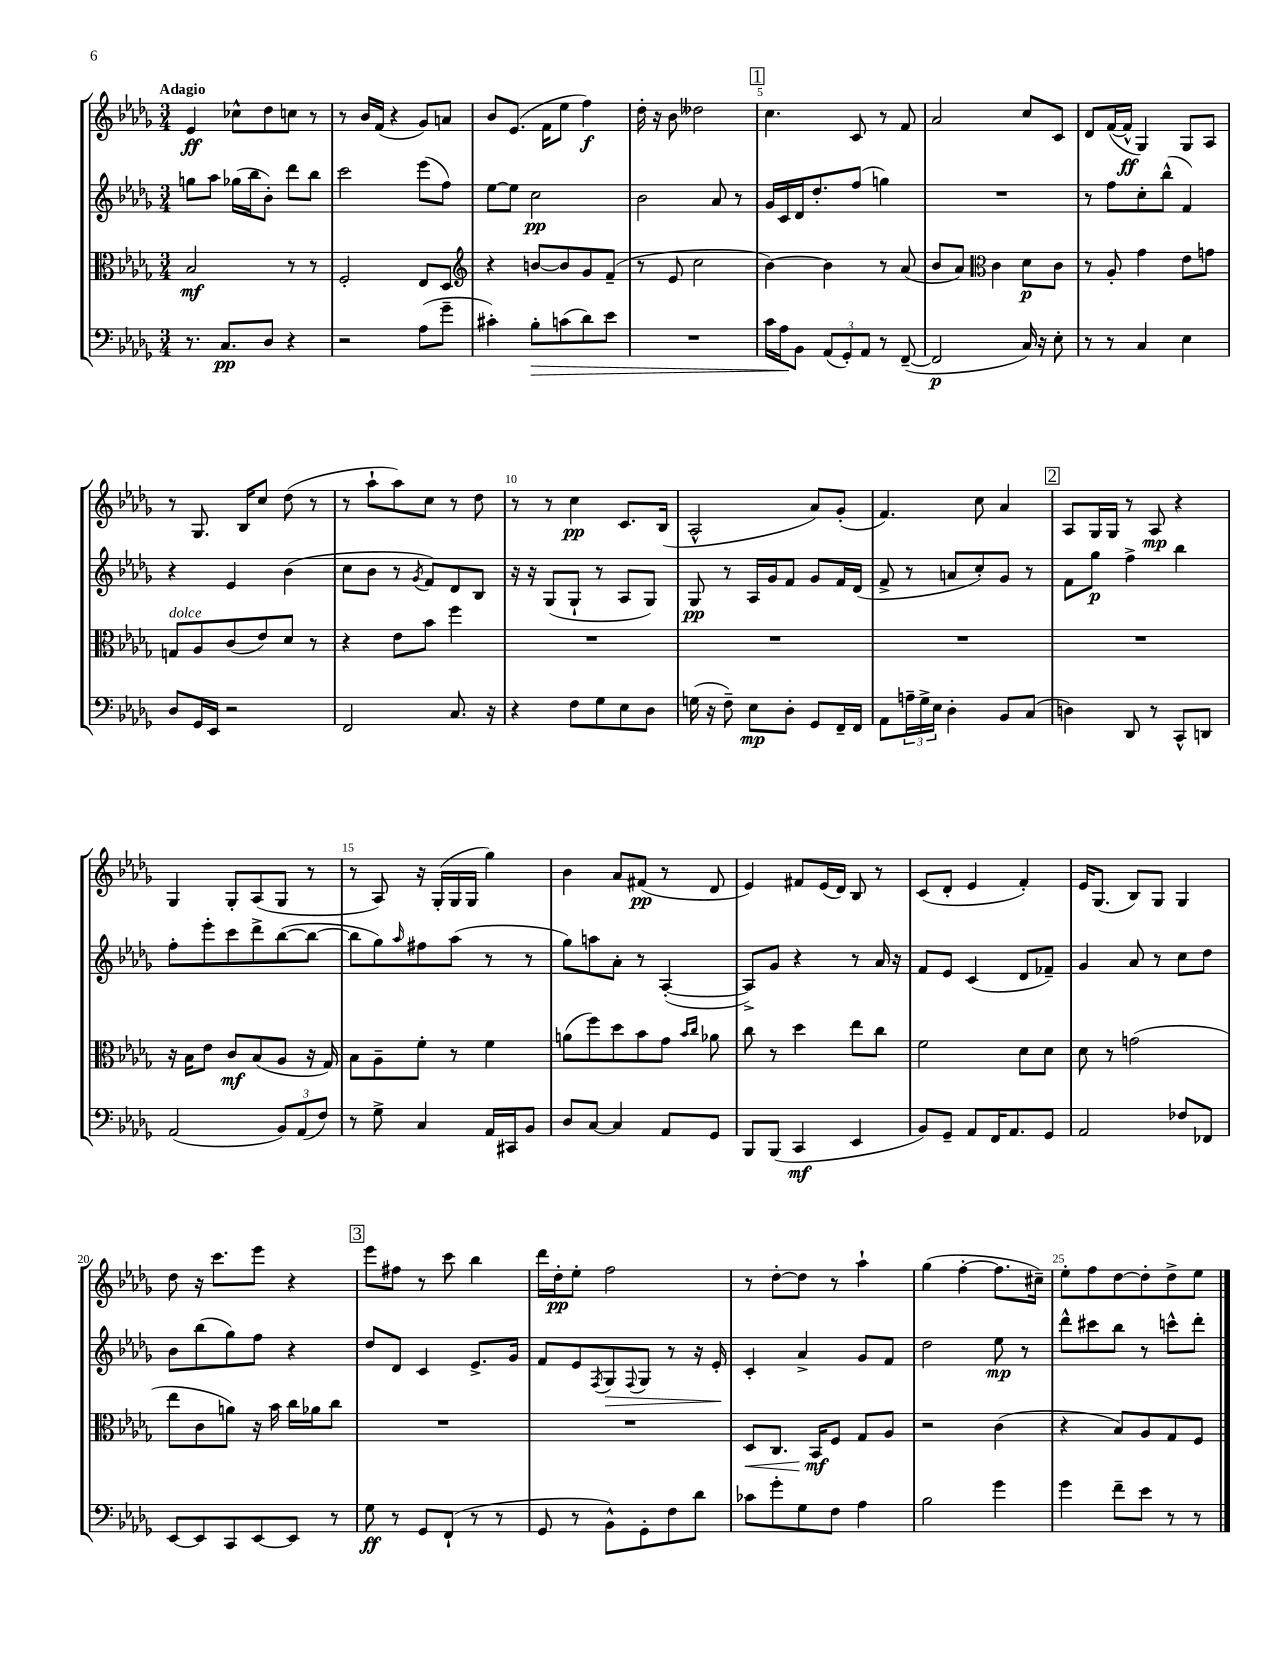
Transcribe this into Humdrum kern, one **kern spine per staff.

**kern	**kern	**kern	**kern
*staff4	*staff3	*staff2	*staff1
*clefF4	*clefC3	*clefG2	*clefG2
*k[b-e-a-d-g-]	*k[b-e-a-d-g-]	*k[b-e-a-d-g-]	*k[b-e-a-d-g-]
*M3/4	*M3/4	*M3/4	*M3/4
8.r	2B-	8gg	4e-
.	.	8aa-	.
8.C	.	.	.
.	.	(16gg-	8cc-^^
.	.	16bb-	.
8D-	.	8b-')	8dd-
4r	8r	8ddd-	8cc
.	8r	8bb-	8r
=	=	=	=
2r	2F'	2ccc	8r
.	.	.	16b-
.	.	.	(16f
.	.	.	4r
(8A-	8E-	(8eee-	8g-)
8g-~	8D-	8ff)	8a
=	=	=	=
*	*clefG2	*	*
4c#')	4r	[8ee-	8b-
.	.	8ee-]	(8.e-
8B-'	[8b	2cc	.
.	.	.	16f
(8c	8b]	.	8ee-
8d-)	8g-	.	4ff)
8e-	(8f~	.	.
=	=	=	=
2.r	8r	2b-	16dd-'
.	.	.	16r
.	8e-	.	8b-
.	2cc	.	2dd--
.	.	8a-	.
.	.	8r	.
=	=	=	=
16c	[4b-)	16g-	4.cc
16A-	.	16c	.
8BB-	.	16d-	.
.	.	8.dd-'	.
(12AA-	4b-]	.	.
12GG-')	.	.	.
.	.	(8ff	8c
12AA-	.	.	.
8r	8r	4gg)	8r
([8FF~	(8a-	.	8f
=	=	=	=
2FF]	8b-	2.r	2a-
.	8a-)	.	.
*	*clefC3	*	*
.	4c	.	.
16C)	8d-	.	8cc
16r	.	.	.
8E-'	8c	.	8c
=	=	=	=
8r	8r	8r	8d-
8r	8A-'	8ff	([16f
.	.	.	16f^^]
4C	4g-	8cc'	4G-)
.	.	(8bb-^^	.
4E-	8e-	4f)	8G-
.	8g	.	8A-
=	=	=	=
8D-	8G	4r	8r
16GG-	8A-	.	8.G-
16EE-	.	.	.
2r	(8c	4e-	.
.	.	.	16B-
.	8e-)	.	8cc
.	8d-	(4b-	(8dd-
.	8r	.	8r
=	=	=	=
2FF	4r	8cc	8r
.	.	8b-	8aa-`
.	8e-	8r	8aa-)
.	.	8qg-	.
.	8b-	8f)	8cc
8.C	4ff	8d-	8r
.	.	8B-	8dd-
16r	.	.	.
=	=	=	=
4r	2.r	16r	8r
.	.	16r	.
.	.	(8G-	8r
8F	.	8G-`	4cc
8G-	.	8r	.
8E-	.	8A-	8.c
8D-	.	8G-)	.
.	.	.	(16B-
=	=	=	=
(16G	2.r	8G-	2A-^^
16r	.	.	.
8F~)	.	8r	.
8E-	.	16A-	.
.	.	16g-	.
8D-'	.	8f	.
8GG-	.	8g-	8a-)
16FF~	.	16f	(8g-'
16FF	.	(16d-	.
=	=	=	=
8AA-	2.r	8f^	4.f)
24A~	.	8r	.
24G-^	.	.	.
24E-	.	.	.
4D-'	.	8a	.
.	.	8cc')	8cc
8BB-	.	8g-	4a-
(8C	.	8r	.
=	=	=	=
4D)	2.r	8f	8A-
.	.	8gg-	16G-
.	.	.	16G-
8DD-	.	4ff^	8r
8r	.	.	8A-
8CC^^	.	4bb-	4r
8DD	.	.	.
=	=	=	=
(2AA-	16r	8ff'	4G-
.	16B-	.	.
.	8e-	8eee-'	.
.	8c	8ccc	8G-'
.	(8B-	8ddd-^	(8A-
12BB-)	8A-	([8bb-	8G-
(12AA-	.	.	.
.	16r	8bb-_	8r
12F)	.	.	.
.	16G-)	.	.
=	=	=	=
8r	8B-	8bb-]	8r
8G-^	8A-~	8gg-)	8A-)
.	.	16qqaa-	.
4C	8f'	8ff#	16r
.	.	.	(16G-'
.	8r	(8aa-	16G-
.	.	.	16G-
16AA-	4f	8r	4gg-)
16CC#	.	.	.
8BB-	.	8r	.
=	=	=	=
8D-	(8a	8gg-)	4b-
[8C	8ff)	8aa	.
4C]	8dd-	8a-'	8a-
.	8b-	8r	(8f#
8AA-	8g-	([4A-'	8r
.	16qqb-	.	.
.	16qqcc	.	.
8GG-	8a-	.	8d-
=	=	=	=
8BBB-	8cc	8A-^])	4e-)
(8BBB-	8r	8g-	.
4CC	4dd-	4r	8f#
.	.	.	(16e-
.	.	.	16d-)
4EE-	8ee-	8r	8B-
.	8cc	16a-	8r
.	.	16r	.
=	=	=	=
8BB-)	2f	8f	(8c
8GG-~	.	8e-	8d-'
8AA-	.	(4c	4e-
16FF	.	.	.
8.AA-	.	.	.
.	8d-	8d-	4f')
8GG-	8d-	8f-~)	.
=	=	=	=
2AA-	8d-	4g-	16e-
.	.	.	(8.G-
.	8r	.	.
.	(2g	8a-	8B-)
.	.	8r	8G-
8F-	.	8cc	4G-
8FF-	.	8dd-	.
=	=	=	=
[8EE-	8ee-	8b-	8dd-
8EE-]	8c	(8bb-	16r
.	.	.	8.ccc
8CC	8a)	8gg-)	.
[8EE-	16r	8ff	8eee-
.	16b-	.	.
8EE-]	16cc	4r	4r
.	16a-	.	.
8r	8cc	.	.
=	=	=	=
8G-	2.r	8dd-	8eee-
8r	.	8d-	8ff#
8GG-	.	4c	8r
(8FF`	.	.	8ccc
8r	.	8.e-^	4bb-
8r	.	.	.
.	.	16g-	.
=	=	=	=
8GG-	2.r	8f	16ddd-
.	.	.	16dd-'
8r	.	8e-	8ee-'
.	.	8qF	.
8BB-^^)	.	8G-	2ff
.	.	8qqF	.
8GG-'	.	8G-	.
8F	.	8r	.
8d-	.	16r	.
.	.	16e-'	.
=	=	=	=
8c-	8D-	4c'	8r
8g-'	8.C	.	[8dd-'
8G-	.	4a-^	8dd-]
.	16BB-	.	.
8F	8F	.	8r
4A-	8G-	8g-	4aa-`
.	8A-	8f	.
=	=	=	=
2B-	2r	2dd-	(4gg-
.	.	.	[4ff'
4g-	(4c	8ee-	8.ff]
.	.	8r	.
.	.	.	16cc#~)
=	=	=	=
4g-	4r	8ddd-^^	8ee-'
.	.	8ccc#	8ff
8f~	8B-)	8bb-	[8dd-
8e-	8A-	8r	8dd-']
8r	8G-	8ccc^^	8dd-^
8r	8F	8ddd-'	8ee-
==	==	==	==
*-	*-	*-	*-
